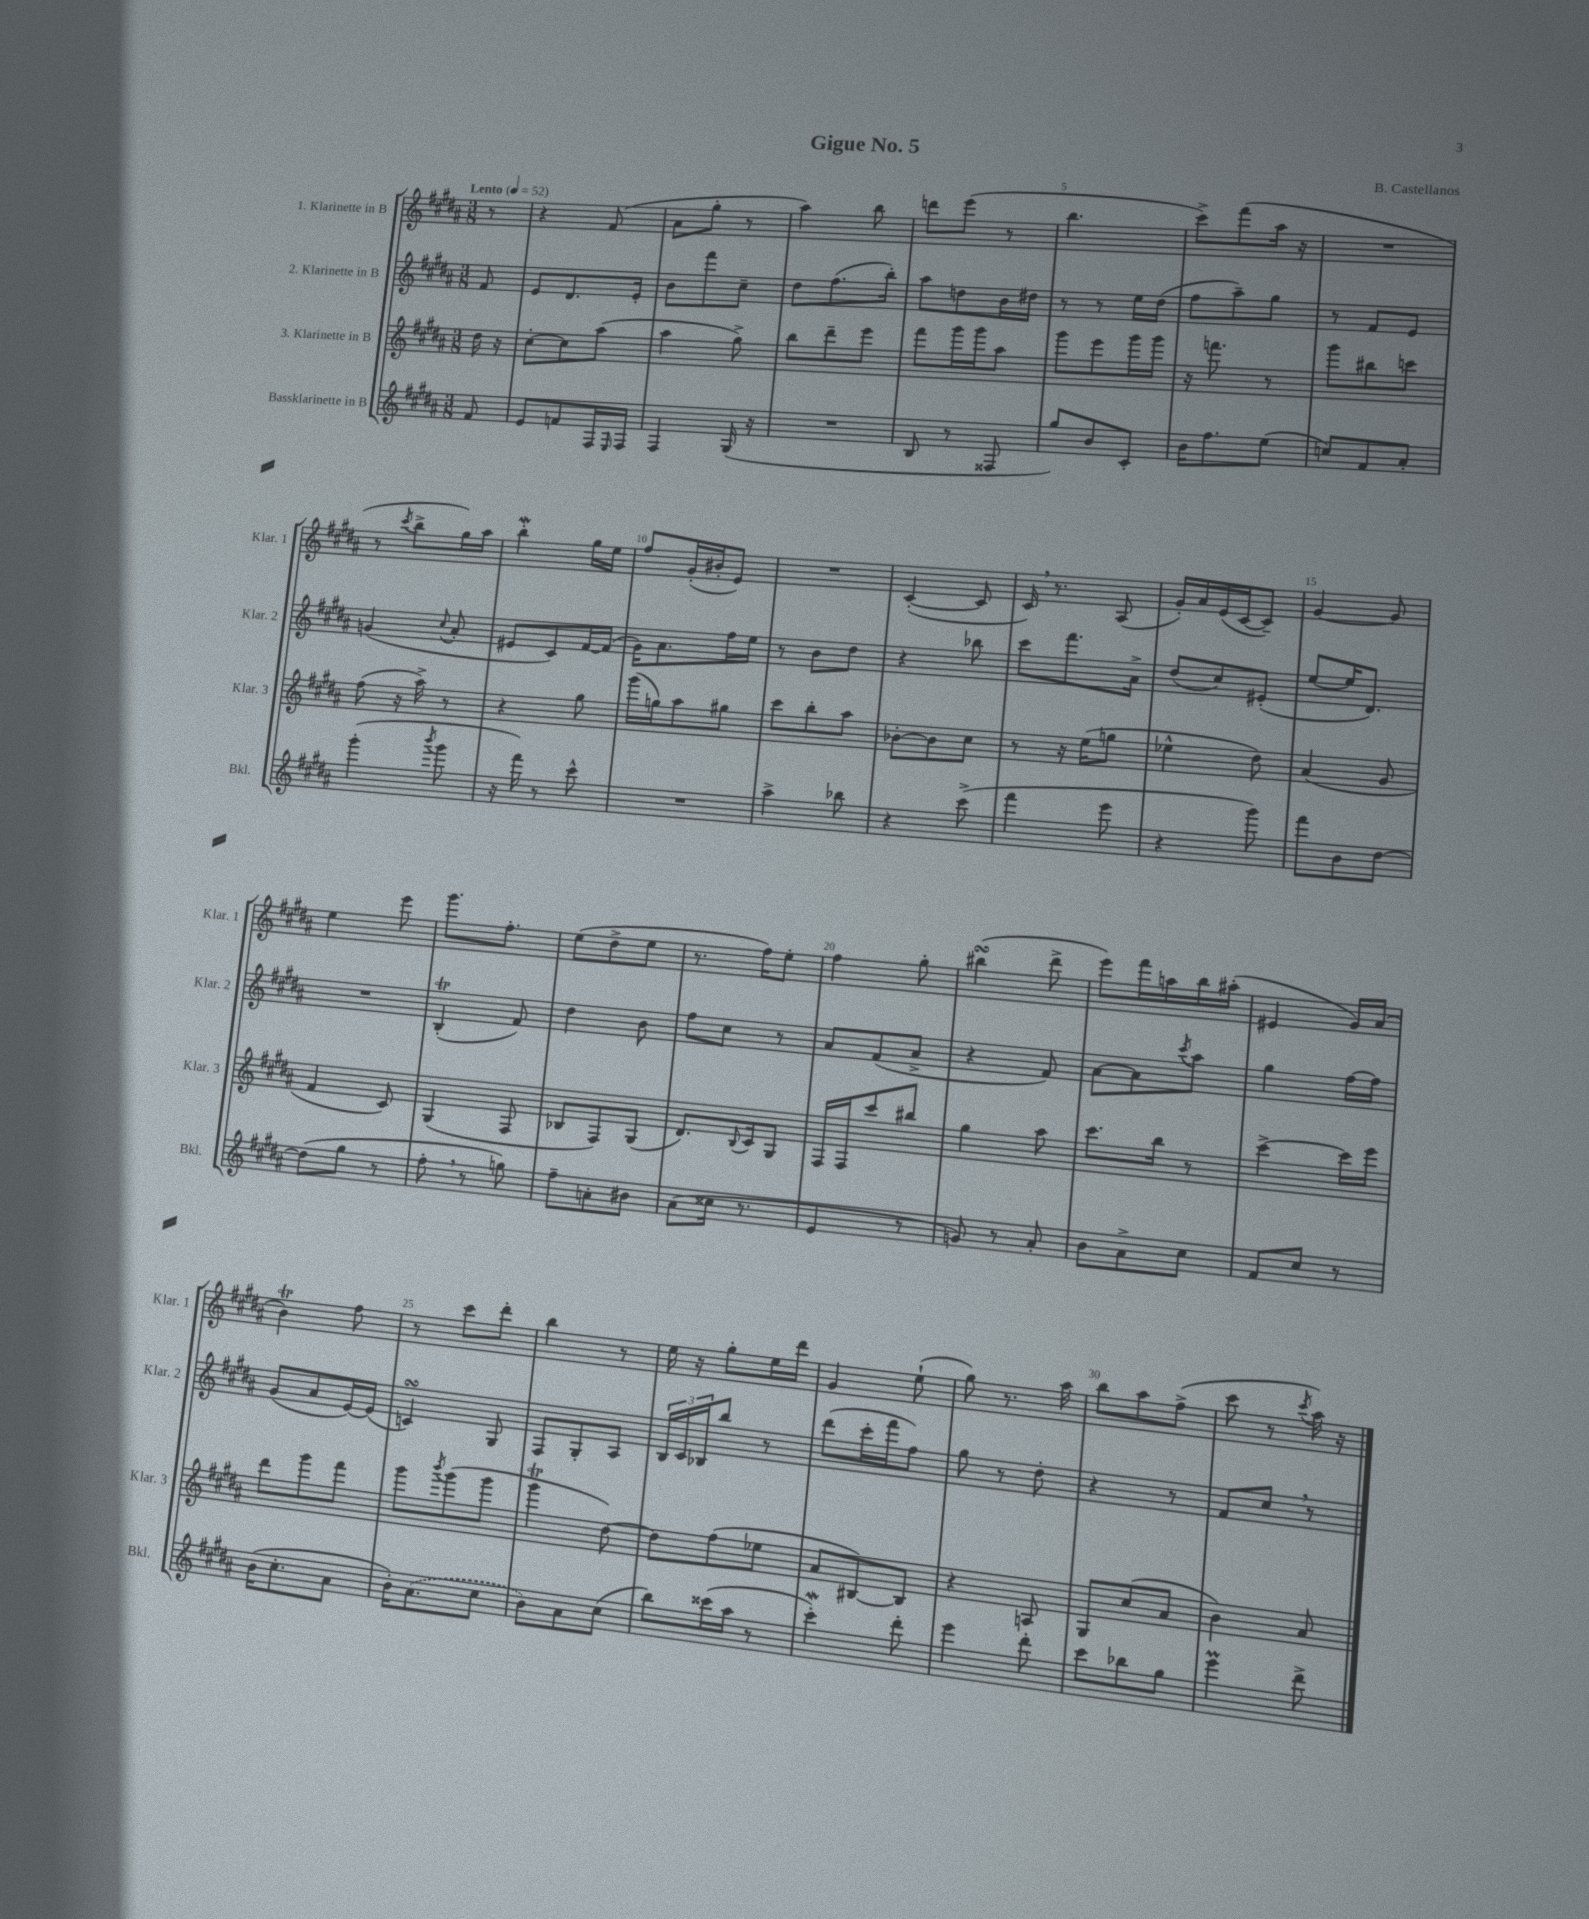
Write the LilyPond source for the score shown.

\header { title = "Gigue No. 5" composer = "B. Castellanos" }
<<
\new StaffGroup <<
\new Staff = "s0" \with { instrumentName = "1. Klarinette in B" shortInstrumentName = "Klar. 1" } {
    \clef treble \key b \major \numericTimeSignature \time 3/8 \partial 8 \tempo "Lento" 4 = 52
    r8 |
    r4 fis'8( |
    ais'8 gis''8-. r8 |
    ais''4) b''8 |
    d'''8 e'''8( r8 |
    b''4. |
    cis'''8->) fis'''8( ais''16 r16 |
    R4. |
    r8 \acciaccatura { cis'''8 } b''8-> gis''16) ais''16 |
    b''4-.\mordent gis''16 e''16 |
    fis''8 gis'16-.( bis'16-. e'8) |
    R4. |
    cis'4~-.( cis'8 |
    cis'16) \breathe r8. ais8( |
    gis'16-.) ais'16 e'16( cis'16~ cis'8--) |
    gis'4~ gis'8 |
    e''4 e'''8 |
    gis'''8. fis''8.-. |
    e''8( dis''8-> e''8 |
    r8. fis''16) e''8-. |
    fis''4 gis''8-. |
    bis''4\turn( dis'''8-> |
    e'''8) fis'''16 a''16 b''16 ais''16-.( |
    eis'4 gis'16) ais'16( |
    b'4\trill) fis''8 |
    r8 cis'''8 dis'''8-. |
    b''4 r8 |
    e''16 r16 gis''8-. e''16 dis'''16 |
    gis'4 e''8-!( |
    gis''8) r8. ais''16 |
    b''8 ais''8 fis''8->( |
    cis'''8 r8 \acciaccatura { cis'''8 } ais''16) r16 \bar "|." |
}
\new Staff = "s1" \with { instrumentName = "2. Klarinette in B" shortInstrumentName = "Klar. 2" } {
    \clef treble \key b \major \numericTimeSignature \time 3/8 \partial 8
    fis'8 |
    e'8 dis'8. e'16-. |
    b'8 fis'''8 cis''8-- |
    dis''8 fis''8.( b''16-.) |
    ais''8 d''8 b'16 dis''16 |
    r8 r8 e''16 dis''16( |
    fis''8 ais''8--) gis''8 |
    r8 fis'8 e'8 |
    g'4( \appoggiatura { cis''8 } ais'8-. |
    eis'8 cis'8) fis'16~ fis'16( |
    gis'16) ais'8. fis''16 e''16 |
    r8 b'8 dis''8 |
    r4 bes''8 |
    cis'''8 fis'''8. ais'16-> |
    dis''8( cis''8) eis'8-.( |
    e''8~ e''16 dis'8.) |
    R4. |
    b4-.\trill( fis'8) |
    dis''4 b'8 |
    fis''8 cis''8 r8 |
    ais'8 fis'8( ais'8-> |
    r4 fis'8) |
    ais'8~ ais'8 \acciaccatura { cis'''8 } ais''8 |
    gis''4 fis''16~ fis''16 |
    gis'8( ais'8 e'16~) e'16( |
    c'4\turn) gis8 |
    fis8 gis8-. ais8 |
    \tuplet 3/2 { b16 cis'16 bes16 } b''8 r8 |
    dis'''8( cis'''16-. fis'''16 fis''8) |
    gis''8 r8 dis''8-. |
    r4 r8 |
    fis'8 cis''8 \breathe r8 \bar "|." |
}
\new Staff = "s2" \with { instrumentName = "3. Klarinette in B" shortInstrumentName = "Klar. 3" } {
    \clef treble \key b \major \numericTimeSignature \time 3/8 \partial 8
    dis''16 r16 |
    cis''8~-. cis''8 ais''8( |
    ais''4 gis''8->) |
    b''8 dis'''8-- e'''8 |
    fis'''8 gis'''16 gis'''16 ais''8 |
    gis'''8 e'''8 gis'''16 gis'''16 |
    r16 f'''8. r8 |
    gis'''8 bis''8 c'''8 |
    fis''8( r16 ais''16->) r8 |
    r4 gis''8 |
    gis'''16( g''16) ais''8 gis''8 |
    cis'''8 b''8-. ais''8 |
    bes'8~-. bes'8 cis''8 |
    r8 r16 e''16( g''8 |
    ees''4-^ dis''8) |
    ais'4( gis'8 |
    fis'4 cis'8) |
    gis4( fis8 |
    bes8 fis8) gis8( |
    dis'8.) \appoggiatura { b8 } cis'16 gis8 |
    fis16 fis16 cis'''8 bis''8 |
    gis''4 ais''8 |
    cis'''8. b''16 r8 |
    cis'''4~-> cis'''16 e'''16 |
    dis'''8 gis'''8 fis'''8 |
    gis'''8 \acciaccatura { b'''8 } gis'''8( gis'''8 |
    gis'''4\trill dis''8~) |
    dis''8 fis''8( ees''8 |
    ais'8 bis8~) bis8 |
    r4 a8 |
    gis8 cis''8( ais'8 |
    b'4) ais'8 \bar "|." |
}
\new Staff = "s3" \with { instrumentName = "Bassklarinette in B" shortInstrumentName = "Bkl." } {
    \clef treble \key b \major \numericTimeSignature \time 3/8 \partial 8
    fis'8 |
    e'8 f'8 fis16 \grace { e16 } fis16 |
    fis4 gis16( r16 |
    R4. |
    b8 r8 fisis8 |
    gis''8) b'8 cis'8-. |
    b'16 fis''8. e''8( |
    c''8) fis'8 ais'8-. |
    gis'''4-.( \acciaccatura { b'''8 } gis'''8 |
    r16 fis'''16) r8 cis'''8-^ |
    R4. |
    ais''4-> bes''8 |
    r4 cis'''8->( |
    fis'''4 e'''8 |
    r4 gis'''8) |
    fis'''8 b'8 dis''8~ |
    dis''8( gis''8 r8 |
    fis''8-. \breathe r8 g''8) |
    fis''8-- a'8-. bis'8 |
    ais'8( cisis''16 r8. |
    e'4 r8 |
    g'8) r8 ais'8-. |
    b'8 ais'8-> cis''8 |
    fis'8 cis''8 r8 |
    b'16( cis''8.-. ais'8 |
    b'16-.) \once \slurDashed ais'8.( cis''8 |
    b'8) ais'8 cis''8( |
    b''8) cisis'''16( ais''16 r8 |
    cis'''4-.\mordent) dis'''8-. |
    e'''4 dis'''8-. |
    cis'''8 bes''8 gis''8 |
    e'''4\prall dis'''8-> \bar "|." |
}
>>
>>
\layout { \context { \Score \override BarNumber.break-visibility = ##(#f #t #t) barNumberVisibility = #(every-nth-bar-number-visible 5) } }
